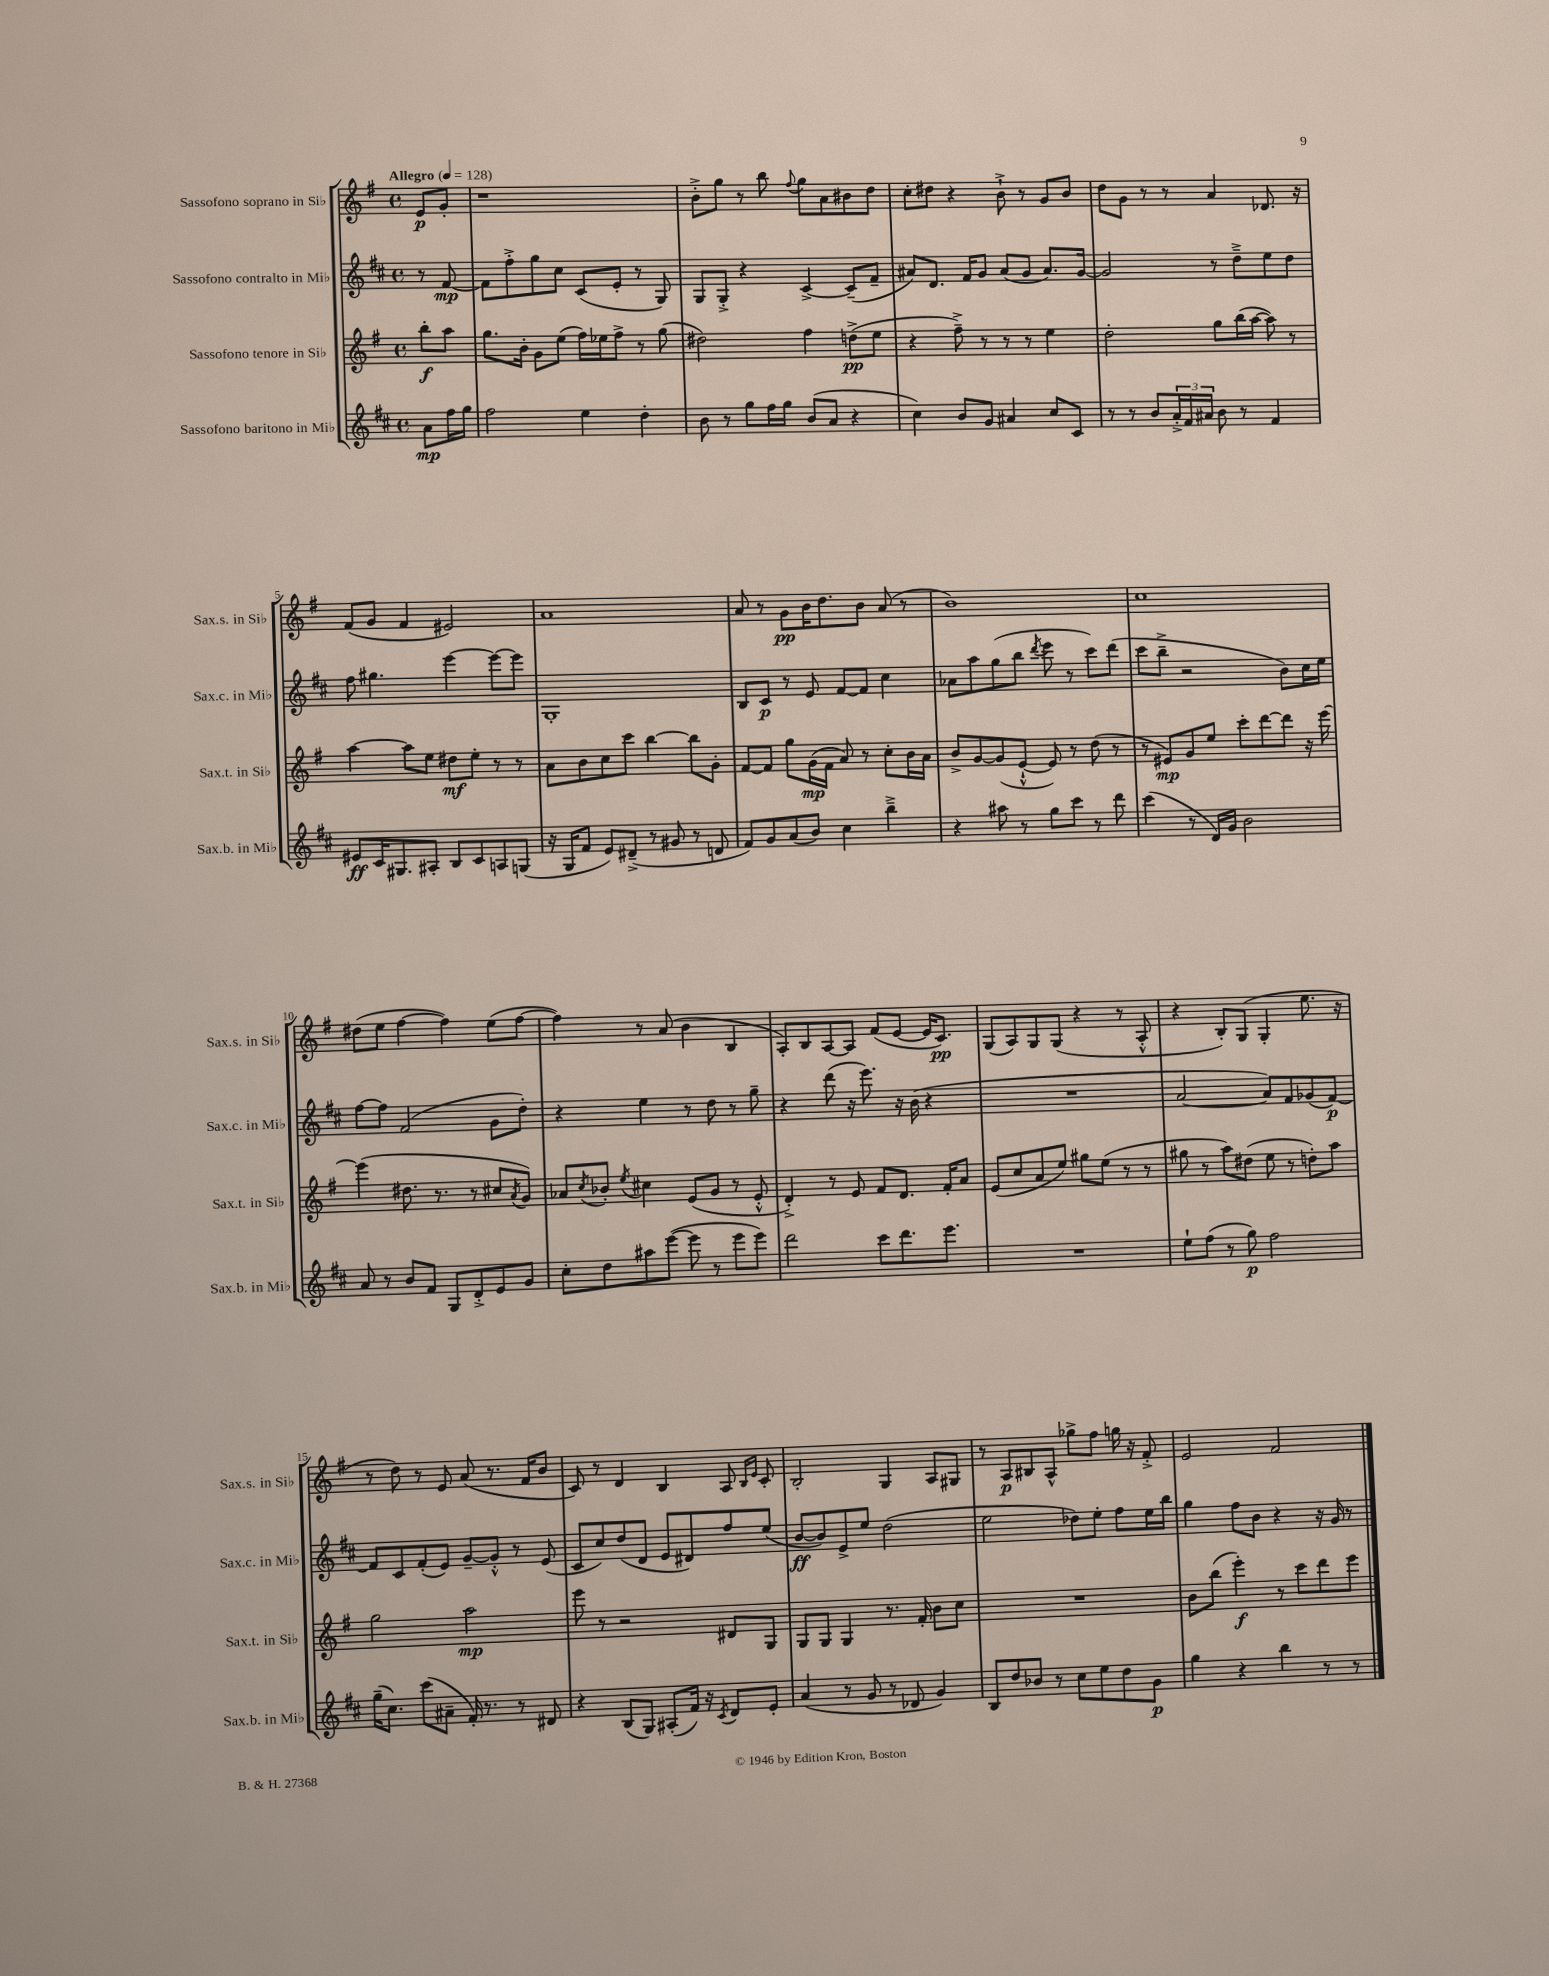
<<
\new StaffGroup <<
\new Staff = "s0" \with { instrumentName = "Sassofono soprano in Sib" shortInstrumentName = "Sax.s. in Sib" } {
    \clef treble \key g \major \defaultTimeSignature \time 4/4 \partial 4 \tempo "Allegro" 4 = 128
    e'8\p g'8-. |
    r1 |
    b'8-.-> g''8 r8 b''8 \appoggiatura { fis''8 } g''8 a'8 bis'8 d''8 |
    c''8-. dis''8 r4 b'8-!-> r8 g'8 b'8 |
    d''8 g'8 r8 r8 a'4 des'8. r16 |
    fis'8( g'8 fis'4 eis'2) |
    a'1 |
    a'8 r8 g'8\pp b'16 d''8. b'8 a'8( r8 |
    b'1) |
    c''1 |
    dis''8( e''8 fis''4~ fis''4) e''8( fis''8~ |
    fis''4) r8 a'8( b'4 b4 |
    a8-.) b8 a8~ a8 fis'8( e'8~ e'16 c'8.\pp) |
    g8( a8) g8 g8( r4 r8 a8-.-^ |
    r4 b8-.) g8( g4-. e''8. r16 |
    r8 d''8) r8 e'8 a'8( r8. fis'16 b'8 |
    c'8) r8 d'4 b4 a8 \grace { b16 e'16 } c'8-. |
    b2-. g4 a8 gis8 |
    r8 a8\p bis8 a8-^ ges''8-> fis''8 g''16 r16 fis'8-.-> |
    e'2 fis'2 \bar "|." |
}
\new Staff = "s1" \with { instrumentName = "Sassofono contralto in Mib" shortInstrumentName = "Sax.c. in Mib" } {
    \clef treble \key d \major \defaultTimeSignature \time 4/4 \partial 4
    r8 fis'8~\mp |
    fis'8 fis''8-.-> g''8 cis''8 cis'8( e'8-. r8 g8) |
    g8 g8-.-> r4 cis'4~-> cis'8--( fis'8-- |
    ais'8) d'8. fis'16 g'8 ais'8( g'8 ais'8.) g'16~ |
    g'2 r8 d''8---> e''8 d''8 |
    fis''8 gis''4. e'''4~ e'''8~ e'''8 |
    g1-. |
    b8 cis'8\p r8 e'8 fis'8~ fis'8 cis''4 |
    aes'8 a''8 g''8( b''8 \acciaccatura { d'''8 } e'''8 r8 cis'''8) d'''8( |
    cis'''8 b''8---> r2 b'8) cis''16 e''16 |
    fis''8~ fis''8 fis'2( g'8 d''8-.) |
    r4 e''4 r8 d''8 r8 g''8-- |
    r4 d'''8( r16 e'''8.) r16 b'16( r4 |
    R1 |
    a'2~ a'8) fis'8 ges'8( fis'8~\p) |
    fis'8 cis'8 fis'8-.( e'8) g'8~-- g'8-.-^ r8 e'8( |
    cis'8 cis''8) d''8( d'8 e'8 dis'8) fis''8 e''8( |
    b'8~\ff b'8) e'8-> e''8 d''2( |
    e''2 des''8) e''8-. fis''8 e''16 b''16 |
    g''4 fis''8 b'8 r4 r16 g'16 r8 \bar "|." |
}
\new Staff = "s2" \with { instrumentName = "Sassofono tenore in Sib" shortInstrumentName = "Sax.t. in Sib" } {
    \clef treble \key g \major \defaultTimeSignature \time 4/4 \partial 4
    b''8-.\f a''8 |
    g''8. b'16-. g'8 e''8( fis''16) ees''16 fis''8-> r8 g''8( |
    dis''2) fis''4 d''8->\pp( e''8 |
    r4 fis''8--->) r8 r8 r8 e''4 |
    d''2-. g''8 b''16( a''16~ a''8) r8 |
    a''4~ a''8 e''8 dis''8\mf e''8-. r8 r8 |
    a'8 b'8 c''8 c'''8 b''4~ b''8 g'8-. |
    fis'8~ fis'8 g''8 g'16\mp( fis'16 a'8) r8 c''8-. b'16 a'16 |
    b'8-> g'8~ g'8( e'8~-!-^ e'8) r8 d''8( r8 |
    r8 eis'8\mp) g'8 e''8 c'''8-. d'''8~ d'''8 r16 e'''16~ |
    e'''4( dis''8. r8. r8 cis''8 \acciaccatura { a'8 } g'8) |
    aes'8 \acciaccatura { c''8 } bes'8-. \acciaccatura { e''8 } cis''4 e'8( g'8 r8 e'8-.-^ |
    d'4-.->) r8 e'8 fis'8 d'8. fis'16-. a'8 |
    e'8( c''8 a'8 e''8) gis''8 e''8( r8 r8 |
    gis''8 r8 a''8) dis''8( e''8 r8 d''8-.) a''8 |
    g''2 a''2\mp |
    e'''8 r8 r2 dis'8 g8 |
    g8 g8 g4 r8. fis'16-. b'8 c''8 |
    R1 |
    b'8 b''8( e'''4-.\f) r8 c'''8 d'''8 e'''8 \bar "|." |
}
\new Staff = "s3" \with { instrumentName = "Sassofono baritono in Mib" shortInstrumentName = "Sax.b. in Mib" } {
    \clef treble \key d \major \defaultTimeSignature \time 4/4 \partial 4
    a'8\mp fis''16 g''16 |
    fis''2 e''4 d''4-. |
    b'8 r8 g''8 fis''16 g''16 b'8( a'8 r4 |
    cis''4) b'8 g'8 ais'4 cis''8 cis'8 |
    r8 r8 b'8 \tuplet 3/2 { a'16-.-> fis'16 ais'16 } b'8 r8 fis'4 |
    eis'8\ff cis'16 gis8. ais8-. b8 cis'8 a8 g8( |
    r16 g16 fis'8 e'8) dis'8--->( r8 gis'8 r8 d'8 |
    fis'8) g'8 a'8( b'8) cis''4 b''4---> |
    r4 ais''8 r8 g''8 cis'''8 r8 d'''8 |
    cis'''4( r8 d'16) g'16 b'2 |
    a'8 r8 b'8 fis'8 g8 d'8-.-> e'8 g'8 |
    cis''8-. d''8 ais''8 e'''8~( e'''8 r8 e'''8 e'''8) |
    d'''2 cis'''8 d'''8. e'''8. |
    R1 |
    e''8-! fis''8( r8 g''8\p) fis''2 |
    g''16--( cis''8.) cis'''8( ais'8-- fis'16-.) r8. r8 dis'8 |
    r4 b8( g8) ais8-.( fis'16) r16 \acciaccatura { cis'8 } d'8 e'8-. |
    a'4( r8 g'8 r8 des'8 g'4) |
    b8 d''8 bes'8 r8 cis''8 e''8 d''8 g'8\p |
    g''4 r4 b''4 r8 r8 \bar "|." |
}
>>
>>
